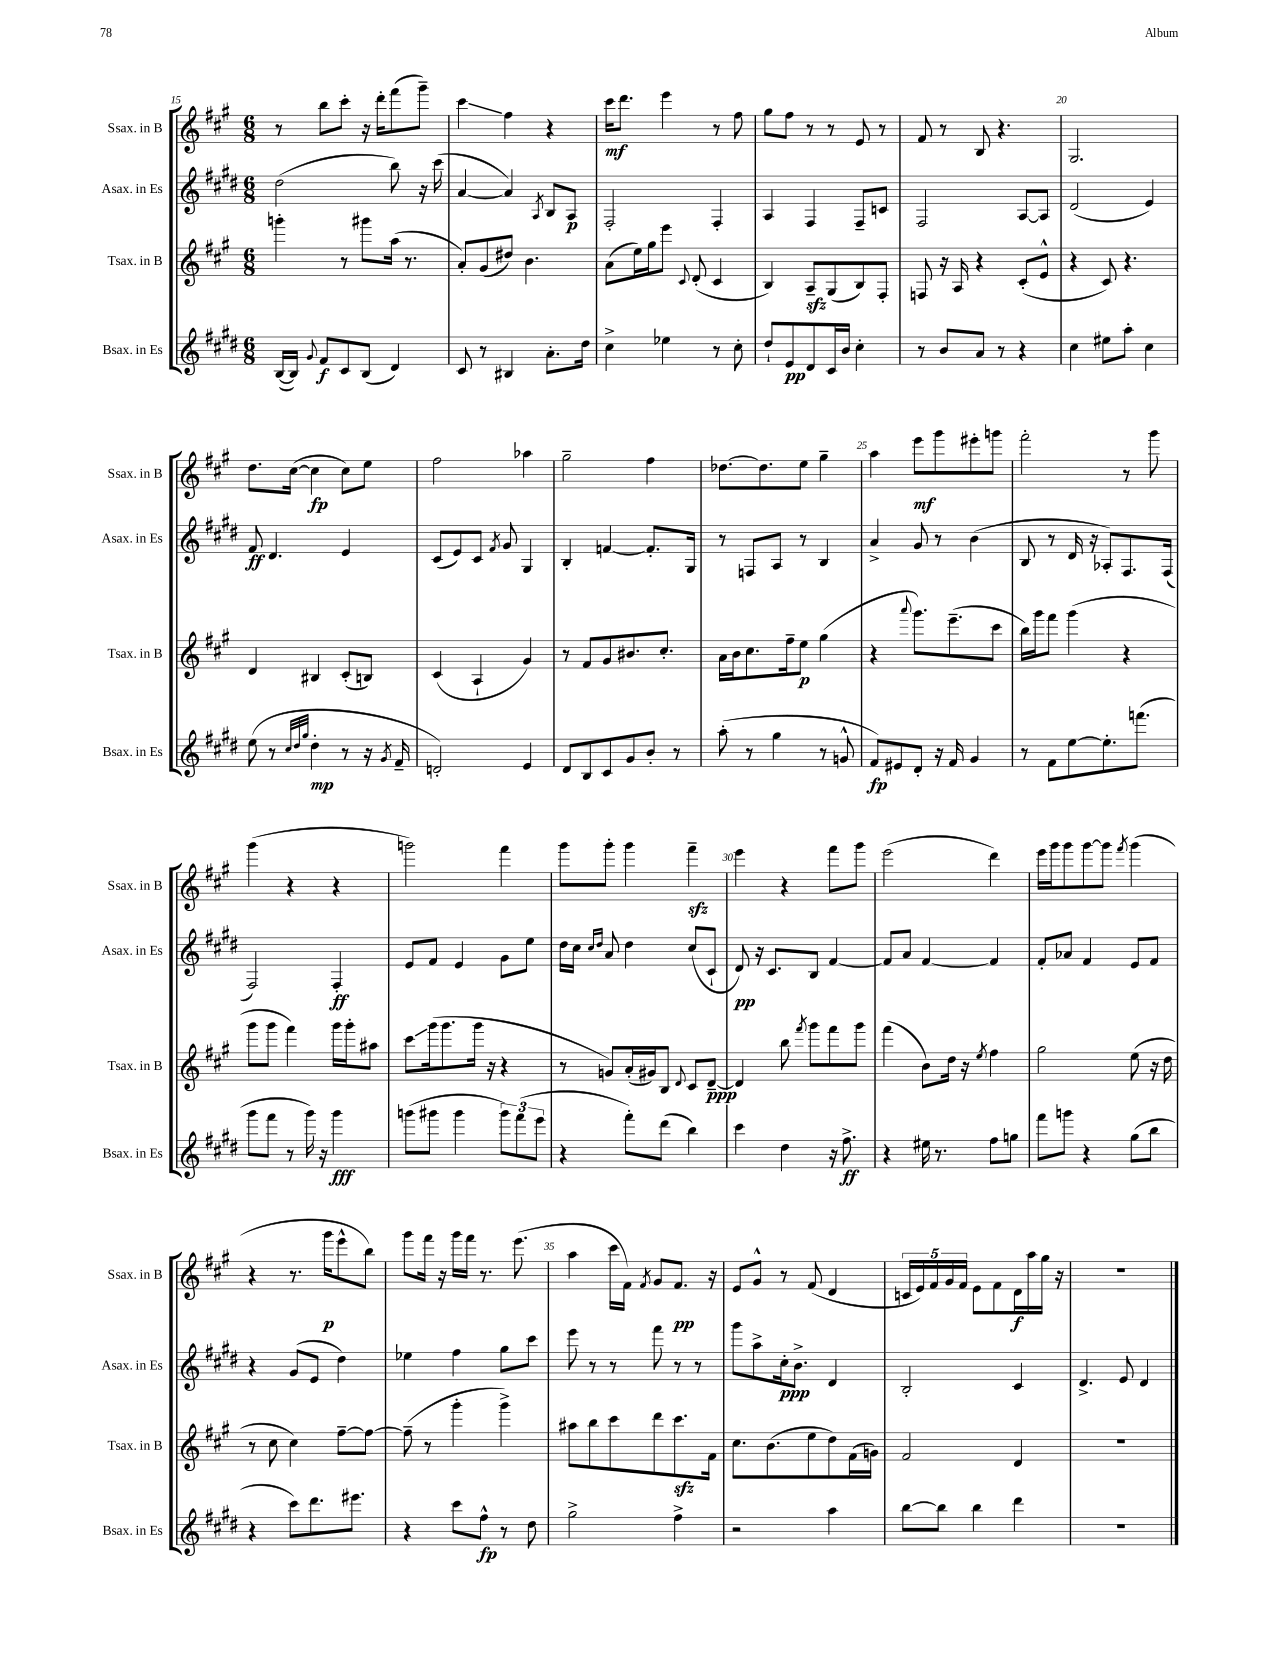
<<
\new StaffGroup <<
\new Staff = "s0" \with { instrumentName = "Ssax. in B" shortInstrumentName = "Ssax. in B" } {
    \clef treble \key a \major \numericTimeSignature \time 6/8
    \autoBeamOff r8 b''8[ cis'''8]-. r16 d'''16[-. fis'''8( gis'''8]--) |
    cis'''4\glissando fis''4 r4 |
    cis'''16[\mf d'''8.] e'''4 r8 fis''8 |
    gis''8[ fis''8] r8 r8 e'8 r8 |
    fis'8 r8 b8 r4. |
    gis2. |
    d''8.[ cis''16]~( cis''4\fp cis''8[) e''8] |
    fis''2 aes''4 |
    gis''2-- fis''4 |
    des''8.[~ des''8. e''8] gis''4-- |
    a''4 e'''8[\mf gis'''8 eis'''8-. g'''8] |
    fis'''2-. r8 gis'''8 |
    gis'''4( r4 r4 |
    g'''2) fis'''4 |
    gis'''8[ gis'''8]-. gis'''4 fis'''4--\sfz |
    e'''4 r4 fis'''8[ gis'''8] |
    e'''2( d'''4) |
    e'''16[ gis'''16 gis'''8 gis'''8~ gis'''8] \acciaccatura { fis'''8 } gis'''4( |
    r4 r8. gis'''16[\p e'''8-^ b''8]) |
    gis'''8[ fis'''16] r16 gis'''16[ fis'''16] r8. e'''8.( |
    a''4 cis'''16[ fis'16]) \acciaccatura { fis'8 } gis'8[ fis'8.]\pp r16 |
    e'8[ gis'8]-^ r8 fis'8( d'4 |
    \tuplet 5/4 { c'16[ e'16) fis'16 gis'16 fis'16] } e'8[ fis'8 d'16\f a''16 gis''16] r16 |
    R2. \bar "|." |
}
\new Staff = "s1" \with { instrumentName = "Asax. in Es" shortInstrumentName = "Asax. in Es" } {
    \clef treble \key e \major \numericTimeSignature \time 6/8
    \autoBeamOff dis''2( b''8) r16 cis'''16( |
    a'4~ a'4) \acciaccatura { a8 } b8[ a8]\p |
    fis2-. fis4-. |
    a4 fis4 fis8[-- c'8] |
    fis2 a8[~ a8] |
    dis'2( e'4) |
    fis'8\ff dis'4. e'4 |
    cis'8[( e'8) cis'8] \acciaccatura { fis'8 } gis'8 gis4 |
    b4-. f'4~ f'8.[-. gis16] |
    r8 f8[ a8] r8 b4 |
    a'4-> gis'8 r8 b'4( |
    b8 r8 dis'16 r16 aes8[-.) fis8. fis16]( |
    fis2) fis4-.\ff |
    e'8[ fis'8] e'4 gis'8[ e''8] |
    dis''16[ cis''16] \grace { cis''16[ dis''16] } a'8 dis''4 cis''8[( cis'8]-! |
    dis'8\pp) r16 cis'8.[ b8] fis'4~ |
    fis'8[ a'8] fis'4~ fis'4 |
    fis'8[-. aes'8] fis'4 e'8[ fis'8] |
    r4 gis'8[( e'8] dis''4) |
    ees''4 fis''4 gis''8[ cis'''8] |
    e'''8 r8 r8 fis'''8 r8 r8 |
    gis'''8[ a''8-> cis''16-.\ppp b'8.]-> dis'4 |
    b2-. cis'4 |
    dis'4.-> e'8 dis'4 \bar "|." |
}
\new Staff = "s2" \with { instrumentName = "Tsax. in B" shortInstrumentName = "Tsax. in B" } {
    \clef treble \key a \major \numericTimeSignature \time 6/8
    \autoBeamOff g'''4-. r8 gis'''8[ a''16]( r8. |
    a'8[-.) gis'8( dis''8]) b'4. |
    a'8[( e''16) gis''16 e'''8] \appoggiatura { cis'8 } d'8-.( cis'4 |
    b4) a8[--\sfz gis8( b8) fis8]-. |
    f8 r16 a16 r4 cis'8[-.( e'8]-^ |
    r4 cis'8) r4. |
    d'4 bis4 cis'8[-.( b8]) |
    cis'4( a4-! gis'4) |
    r8 fis'8[ gis'8 bis'8. cis''8.]-. |
    a'16[ b'16 cis''8. fis''16-- e''8]\p gis''4( |
    r4 \appoggiatura { a'''8 } gis'''8.[) e'''8.--( cis'''8] |
    b''16[) gis'''16 fis'''8] gis'''4( r4 |
    gis'''8[ gis'''8] fis'''4) gis'''16[ gis'''16-. ais''8] |
    cis'''8[\glissando gis'''16( gis'''8. gis'''16] r16 r4 |
    r8 g'8[) a'16-.( gis'16) b8] \appoggiatura { d'8 } cis'8[ d'8]~--\ppp |
    d'4 b''8 \acciaccatura { fis'''8 } gis'''8[ fis'''8 gis'''8] |
    fis'''4( b'8[) d''16] r16 \acciaccatura { e''8 } fis''4 |
    gis''2 e''8( r16 d''16 |
    r8 cis''8 cis''4) fis''8[~-- fis''8]~ |
    fis''8--( r8 gis'''4-. gis'''4->) |
    ais''8[ b''8 cis'''8 d'''8 cis'''8.\sfz fis'16] |
    cis''8.[ b'8.( e''8 d''8) fis'16( g'16]) |
    fis'2 d'4 |
    R2. \bar "|." |
}
\new Staff = "s3" \with { instrumentName = "Bsax. in Es" shortInstrumentName = "Bsax. in Es" } {
    \clef treble \key e \major \numericTimeSignature \time 6/8
    \autoBeamOff b16[~( b16]) \appoggiatura { gis'8 } fis'8[\f cis'8 b8]( dis'4) |
    cis'8 r8 bis4 a'8.[-. dis''16] |
    cis''4-> ees''4 r8 cis''8-. |
    dis''8[-! e'8\pp dis'8 cis'16 b'16] cis''4-. |
    r8 b'8[ a'8] r8 r4 |
    cis''4 eis''8[ a''8]-. cis''4 |
    e''8( r8 \grace { cis''32[ dis''32 gis''32] } dis''4-.\mp r8 r16 \acciaccatura { gis'8 } fis'16-- |
    d'2-.) e'4 |
    dis'8[ b8 cis'8 gis'8 b'8]-. r8 |
    a''8-.( r8 gis''4 r8 g'8-^ |
    fis'8[\fp) eis'8 dis'8]-. r16 fis'16 gis'4 |
    r8 fis'8[ e''8~ e''8.-. f'''8.]( |
    gis'''8[ fis'''8] r8 gis'''16) r16 gis'''4\fff |
    g'''8[( gis'''8] gis'''4 \tuplet 3/2 { gis'''8[) fis'''8( e'''8] } |
    r4 fis'''8[-.) dis'''8]( b''4) |
    cis'''4 dis''4 r16 fis''8.->\ff |
    r4 eis''16 r8. fis''8[ g''8] |
    fis'''8[ g'''8] r4 gis''8[( b''8] |
    r4 cis'''8[) dis'''8. eis'''8.] |
    r4 cis'''8[ fis''8]-^\fp r8 dis''8 |
    gis''2-> fis''4-> |
    r2 a''4 |
    b''8[~ b''8] b''4 dis'''4 |
    R2. \bar "|." |
}
>>
>>
\layout { \context { \Score currentBarNumber = #15 \override BarNumber.break-visibility = ##(#f #t #t) barNumberVisibility = #(every-nth-bar-number-visible 5) } }
